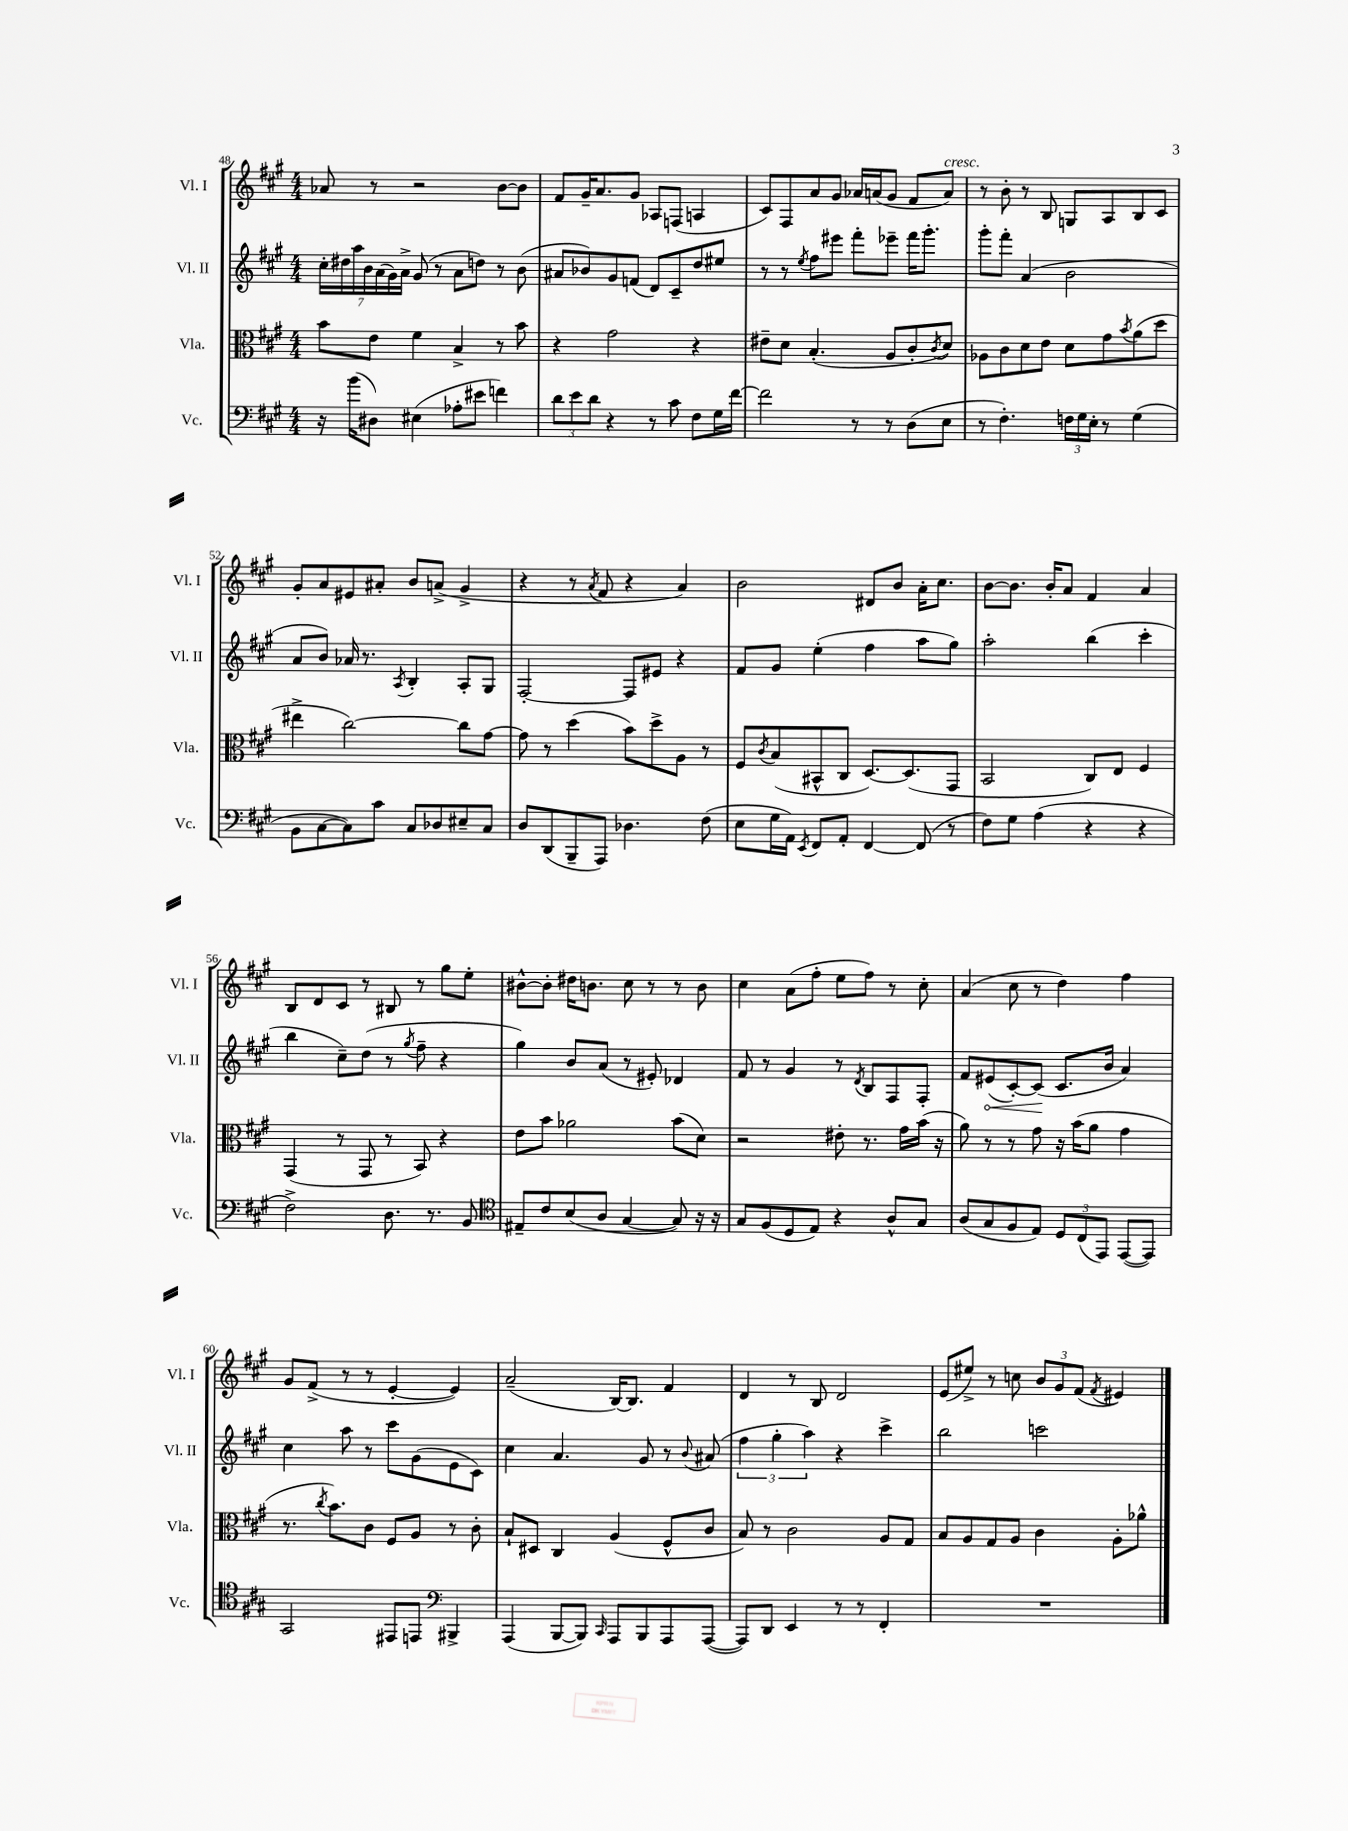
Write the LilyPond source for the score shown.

<<
\new StaffGroup <<
\new Staff = "s0" \with { instrumentName = "Vl. I" shortInstrumentName = "Vl. I" } {
    \clef treble \key a \major \numericTimeSignature \time 4/4
    aes'8 r8 r2 b'8~ b'8 |
    fis'8 gis'16-- a'8. gis'8 aes8 f8( a4 |
    cis'8) fis8 a'8 gis'8 aes'16 a'16( gis'8 fis'8 a'8^\markup { \italic "cresc." }) |
    r8 b'8-. r8 b8 g8 a8 b8 cis'8 |
    gis'8-. a'8 eis'8 ais'8-. b'8 a'8->( gis'4-> |
    r4 r8 \acciaccatura { a'8 } fis'8 r4 a'4) |
    b'2 dis'8 b'8 a'16-. cis''8. |
    b'8~ b'8. b'16-. a'8 fis'4 a'4 |
    b8 d'8 cis'8 r8 bis8 r8 gis''8 e''8-. |
    bis'8~-^ bis'8-. dis''16 b'8. cis''8 r8 r8 b'8 |
    cis''4 a'8( fis''8-. e''8 fis''8) r8 cis''8-. |
    a'4( cis''8 r8 d''4) fis''4 |
    gis'8 fis'8->( r8 r8 e'4~-. e'4) |
    a'2--( b16~) b8. fis'4 |
    d'4 r8 b8 d'2 |
    e'8( eis''8->) r8 c''8 \tuplet 3/2 { b'8 gis'8 fis'8( } \acciaccatura { fis'8 } eis'4) \bar "|." |
}
\new Staff = "s1" \with { instrumentName = "Vl. II" shortInstrumentName = "Vl. II" } {
    \clef treble \key a \major \numericTimeSignature \time 4/4
    \tuplet 7/4 { cis''16-. dis''16 a''16 b'16 a'16( gis'16) a'16-> } gis'8( r8 a'8 d''8) r8 b'8( |
    ais'8 bes'8) gis'8 f'8( d'8) cis'8-- d''8 eis''8 |
    r8 r8 \acciaccatura { e''8 } fis''8 eis'''8 fis'''8-. ees'''8-- fis'''16 gis'''8.-. |
    gis'''8-. fis'''8-. a'4( b'2 |
    a'8 b'8) aes'16 r8. \acciaccatura { a8 } b4-. a8-. gis8 |
    fis2~-. fis8 eis'8 r4 |
    fis'8 gis'8 e''4-.( fis''4 a''8 gis''8) |
    a''2-. b''4( cis'''4-. |
    b''4 cis''8--) d''8( r8 \acciaccatura { gis''8 } fis''8-- r4 |
    gis''4) b'8 a'8( r8 eis'8-.) des'4 |
    fis'8 r8 gis'4 r8 \acciaccatura { d'8 } b8 fis8 fis8-. |
    fis'8 \once \override Hairpin.circled-tip = ##t eis'8\<( cis'8~-.) cis'8\!( cis'8. b'16 a'4) |
    cis''4 a''8 r8 cis'''8 gis'8( e'8 cis'8) |
    cis''4 a'4. gis'8 r8 \appoggiatura { b'8 } ais'8( |
    \tuplet 3/2 { fis''4 gis''4-. a''4) } r4 cis'''4-> |
    b''2 c'''2 \bar "|." |
}
\new Staff = "s2" \with { instrumentName = "Vla." shortInstrumentName = "Vla." } {
    \clef alto \key a \major \numericTimeSignature \time 4/4
    b'8 e'8 fis'4 b4-> r8 b'8 |
    r4 gis'2 r4 |
    eis'8-- d'8 b4.-.( a8 cis'8-. \acciaccatura { cis'8 } d'8) |
    aes8 cis'8 d'8 e'8 d'8 gis'8 \acciaccatura { b'8 } a'8( d''8 |
    eis''4-> cis''2~) cis''8 gis'8~ |
    gis'8 r8 d''4( b'8) d''8-> a8 r8 |
    fis8 \acciaccatura { cis'8 } b8( bis,8-^ cis8 d8.~) d8.( gis,8 |
    b,2 cis8) e8 fis4 |
    gis,4( r8 gis,8 r8 b,8) r4 |
    e'8 b'8 aes'2 b'8( d'8) |
    r2 eis'8-. r8. gis'16 b'16( r16 |
    a'8) r8 r8 gis'8 r16 b'16( a'8 gis'4 |
    r8. \acciaccatura { cis''8 } b'8.) cis'8 fis8 a8 r8 cis'8-. |
    b8-! dis8 cis4 a4( fis8-^ cis'8 |
    b8) r8 cis'2 a8 gis8 |
    b8 a8 gis8 a8 cis'4 a8-. aes'8-^ \bar "|." |
}
\new Staff = "s3" \with { instrumentName = "Vc." shortInstrumentName = "Vc." } {
    \clef bass \key a \major \numericTimeSignature \time 4/4
    r16 b'16( dis8) eis4( aes8-. eis'8 f'4) |
    \tuplet 3/2 { d'8 e'8 d'8 } r4 r8 cis'8 fis8 gis16 fis'16~ |
    fis'2 r8 r8 d8( e8 |
    r8 fis4.-.) \tuplet 3/2 { f16 gis16 e16-. } r8 gis4( |
    b,8 cis8~ cis8) cis'8 cis8 des8 eis8-- cis8 |
    d8 d,8( b,,8-- a,,8) des4. fis8( |
    e8 gis16 a,16) \acciaccatura { e,8 } fis,8 a,8-. fis,4~ fis,8( r8 |
    fis8) gis8 a4( r4 r4 |
    fis2->) d8. r8. b,8 |
    \clef tenor eis8-- cis'8 b8( a8 gis4~ gis8) r16 r16 |
    gis8 fis8( d8 e8) r4 a8-^ gis8 |
    a8( gis8 fis8 e8) \tuplet 3/2 { d8 cis8( e,8) } e,8~( e,8) |
    gis,2 eis,8 e,8 \clef bass bis,,4-> |
    a,,4( b,,8~ b,,8) \grace { cis,16 } a,,8 b,,8 a,,8 a,,8~( |
    a,,8) d,8 e,4 r8 r8 fis,4-. |
    R1 \bar "|." |
}
>>
>>
\layout { \context { \Score currentBarNumber = #48 } }
